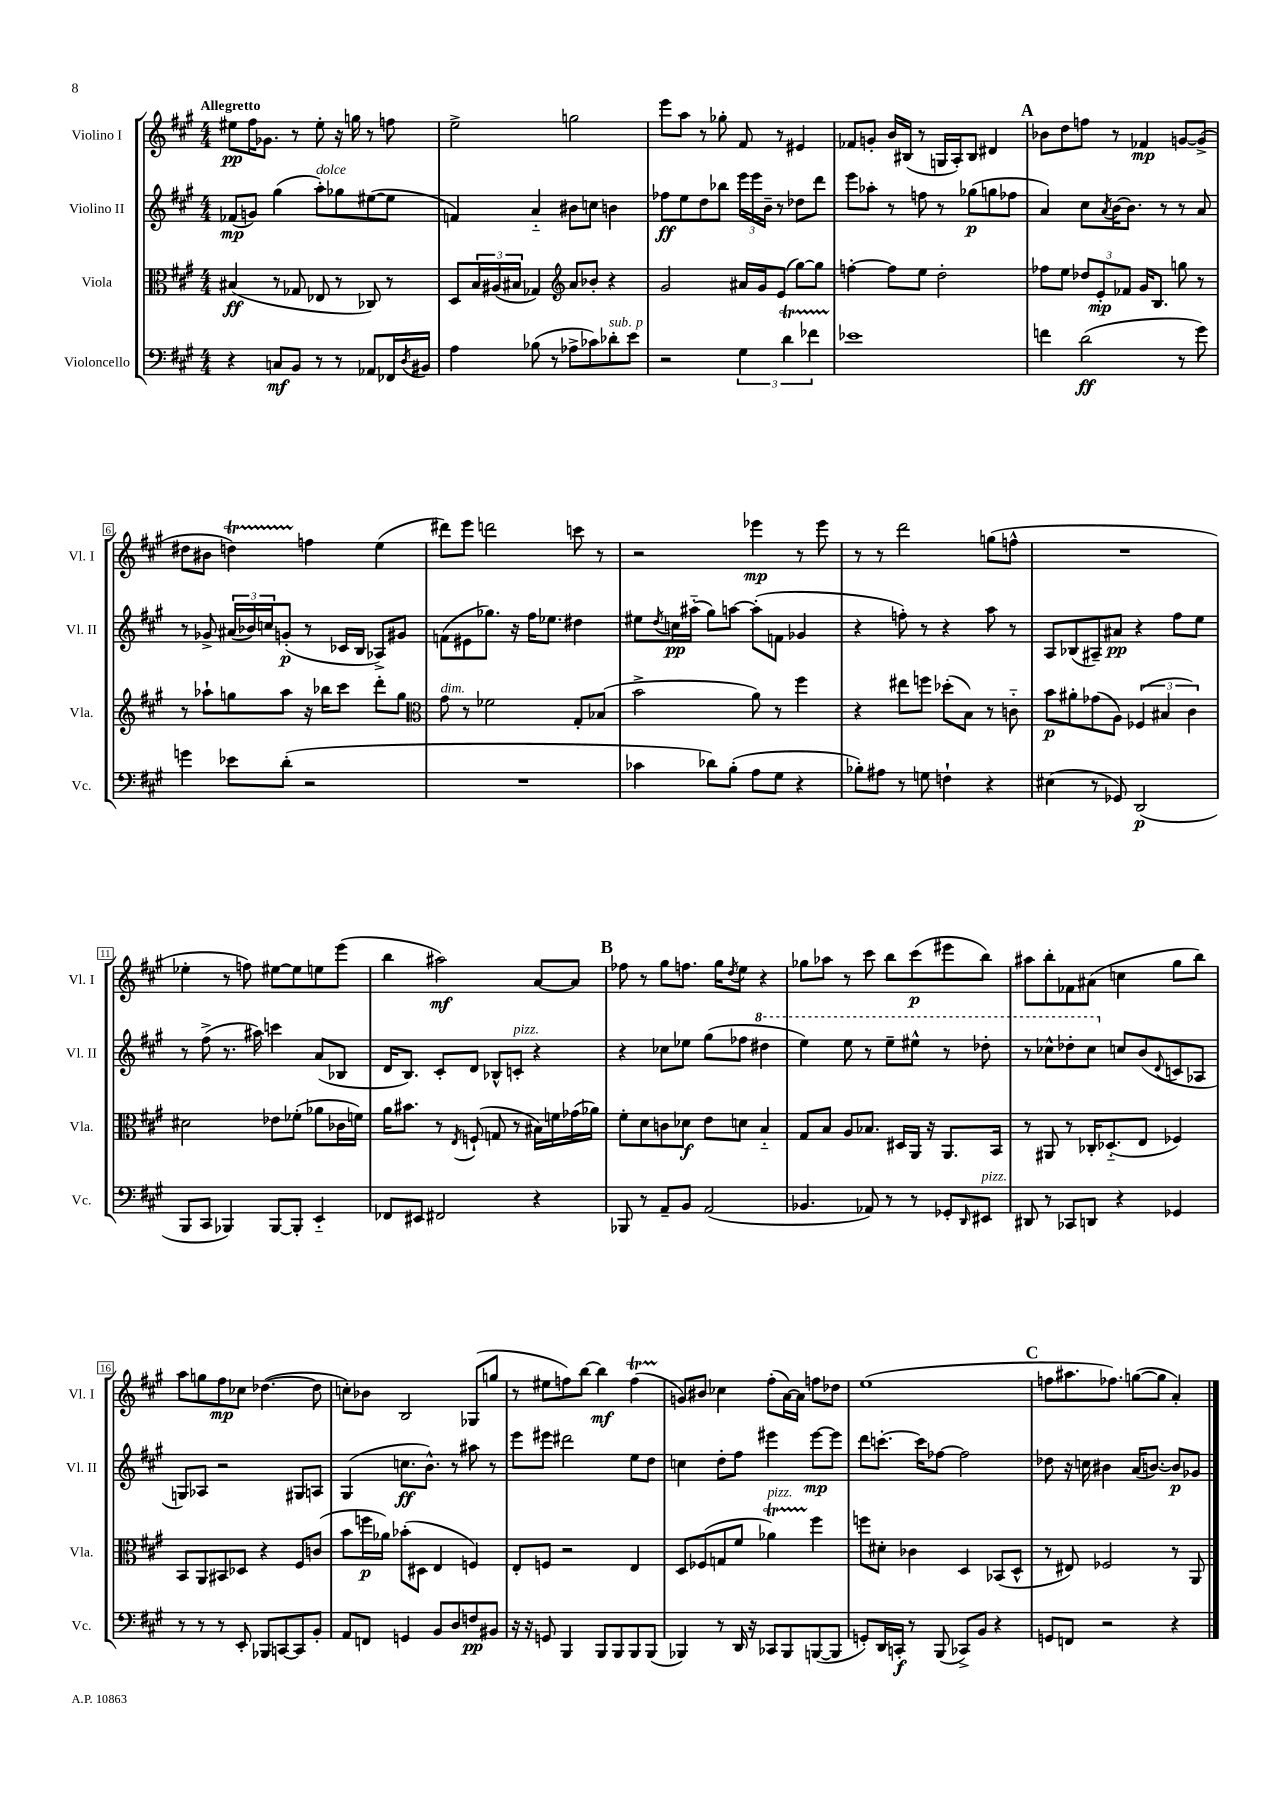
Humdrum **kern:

**kern	**dynam	**kern	**dynam	**kern	**dynam	**kern	**dynam
*part4	*part4	*part3	*part3	*part2	*part2	*part1	*part1
*staff4	*staff4	*staff3	*staff3	*staff2	*staff2	*staff1	*staff1
*I"Violoncello	*	*I"Viola	*	*I"Violino II	*	*I"Violino I	*
*I'Vc.	*	*I'Vla.	*	*I'Vl. II	*	*I'Vl. I	*
*clefF4	*	*clefC3	*	*clefG2	*	*clefG2	*
*k[f#c#g#]	*	*k[f#c#g#]	*	*k[f#c#g#]	*	*k[f#c#g#]	*
*M4/4	*	*M4/4	*	*M4/4	*	*M4/4	*
=1	=1	=1	=1	=1	=1	=1	=1
!	!	!	!	!	!	!LO:TX:a:B:t=Allegretto	!
4r	.	(4B#X/	ff	(8f-X/L	mp	8ee#X\L	pp
.	.	.	.	8gn/J)	.	16ff#\K	.
.	.	.	.	.	.	8.g-X\J	.
8Cn/L	mf	8r	.	(4gg#\	.	.	.
8BB/J	.	8G-X/	.	.	.	8r	.
!	!	!	!	!LO:TX:a:i:t=dolce	!	!	!
8r	.	8E-X/	.	8aa'\L)	.	8ee#'\	.
8r	.	8r	.	8gg-X\	.	16r	.
.	.	.	.	.	.	16ggn\	.
8AA-X/L	.	8C-X/)	.	([8ee#X\	.	8r	.
16FF-X/L	.	8r	.	8ee#\J]	.	8ffn\	.
8qD/	.	.	.	.	.	.	.
16BB#X/JJ	.	.	.	.	.	.	.
=2	=2	=2	=2	=2	=2	=2	=2
4A\	.	8D/L	.	4fn/)	.	2ee^\	.
.	.	24B/L	.	.	.	.	.
.	.	(24A#X/	.	.	.	.	.
.	.	24B#X/JJ	.	.	.	.	.
(8B-X\	.	4G-X/)	.	4a/	.	.	.
8r	.	.	.	.	.	.	.
*	*	*clefG2	*	*	*	*	*
8A-X^\L	.	8a/L	.	8b#X\L	.	2ggn\	.
8c-X\)	.	8b-X'/J	.	8ccn\J	.	.	.
!LO:TX:a:i:t=sub. p	!	!	!	!	!	!	!
8d-X'\	.	4r	.	4bn\	.	.	.
8e\J	.	.	.	.	.	.	.
=3	=3	=3	=3	=3	=3	=3	=3
2r	.	2g#/	.	8ff-X\L	ff	8eee\L	.
.	.	.	.	8ee\	.	8aa\J	.
.	.	.	.	8dd\	.	8r	.
.	.	.	.	8bb-X\J	.	8gg-X'\	.
6G#\	.	16a#X/LL	.	24eee\LL	.	8f#/	.
.	.	.	.	24eee\	.	.	.
.	.	16g#/J	.	.	.	.	.
.	.	.	.	24b~\JJ	.	.	.
.	.	(8e/J	.	8r	.	8r	.
6dT\	.	.	.	.	.	.	.
.	.	[8gg#\L)	.	8dd-X\L	.	4e#X/	.
6f-XTTT\	.	.	.	.	.	.	.
.	.	8gg#\J]	.	8ddd\J	.	.	.
=4	=4	=4	=4	=4	=4	=4	=4
1e-X	.	[4ffn'\	.	8eee\L	.	8f-X/L	.
.	.	.	.	8aa-X'\J	.	8gn'/J	.
.	.	8ff\L]	.	8r	.	16b/LL	.
.	.	.	.	.	.	(16B#X/JJ	.
.	.	8ee\J	.	8ffn\	.	8r	.
.	.	2dd'\	.	8r	.	16Gn/LL	.
.	.	.	.	.	.	16A'/J)	.
.	.	.	.	(8gg-X\L	p	8B#/J	.
.	.	.	.	8ggn\	.	4d#X/	.
.	.	.	.	8ff-X\J	.	.	.
!!LO:REH:place=s1:t=A
=5	=5	=5	=5	=5	=5	=5	=5
4fn\	.	8ff-X\L	.	4a/)	.	8b-X\L	.
.	.	8ee\J	.	.	.	8dd\	.
(2d\	ff	12dd-X/L	.	8cc#\L	.	8ffn\J	.
.	.	12e'/	mp	.	.	.	.
.	.	.	.	8qa/	.	.	.
.	.	.	.	[16b\K	.	8r	.
.	.	12f-X/J	.	.	.	.	.
.	.	.	.	8.b\J]	.	.	.
.	.	16g#/KL	.	.	.	4f-X/	mp
.	.	8.B/J	.	.	.	.	.
.	.	.	.	8r	.	.	.
8r	.	8ggn\	.	8r	.	[8gn/L	.
8g#\)	.	8r	.	8a/	.	(8g^/J]	.
!!LO:LB:g=z
=6	=6	=6	=6	=6	=6	=6	=6
4gn\	.	8r	.	8r	.	8dd#X\L	.
.	.	8aa-X`\L	.	8g-X^/	.	8b#X\J	.
8e-X\L	.	8ggn\	.	(24a#X/LL	.	4ddnT\)	.
.	.	.	.	24b-X/)	.	.	.
.	.	.	.	24ccn/J	.	.	.
(8d'\J	.	8aa-\J	.	(8gn'/J	p	.	.
2r	.	16r	.	8r	.	4ffn\	.
.	.	16bb-X\KL	.	.	.	.	.
.	.	8ccc#\J	.	16c-X/LL	.	.	.
.	.	.	.	16B/JJ	.	.	.
.	.	8ddd'\L	.	8A-X^/L)	.	(4ee\	.
.	.	8gg\J	.	8g#X/J	.	.	.
=7	=7	=7	=7	=7	=7	=7	=7
*	*	*clefC3	*	*	*	*	*
!	!	!LO:TX:a:i:t=dim.	!	!	!	!	!
1r	.	8g#\	.	(8fn\L	.	8ddd#X\L)	.
.	.	8r	.	8e#X\	.	8eee\J	.
.	.	2f-X\	.	8.gg-X\J)	.	2dddn\	.
.	.	.	.	16r	.	.	.
.	.	.	.	16ff#\KL	.	.	.
.	.	.	.	8.ee-X\J	.	.	.
.	.	8G#'/L	.	4dd#X\	.	8cccn\	.
.	.	(8B-X/J	.	.	.	8r	.
=8	=8	=8	=8	=8	=8	=8	=8
4c-X\	.	2b^\	.	8ee#X\L	.	2r	.
.	.	.	.	8qdd/	.	.	.
.	.	.	.	16ccn\L	pp	.	.
.	.	.	.	(16aa#X\JJ	.	.	.
8d-X\L)	.	.	.	8gg#\L)	.	.	.
(8B'\J	.	.	.	[8aan\J	.	.	.
8A\L	.	8a\)	.	(8aa'\L]	.	4eee-X\	mp
8G#\J	.	8r	.	8fn\J	.	.	.
4r	.	4ff#\	.	4g-X/	.	8r	.
.	.	.	.	.	.	8eee-\	.
=9	=9	=9	=9	=9	=9	=9	=9
8B-X'\L)	.	4r	.	4r	.	8r	.
8A#X\J	.	.	.	.	.	8r	.
8r	.	8ee#X\L	.	8ffn'\)	.	2ddd\	.
8Gn\	.	8ffn\J	.	8r	.	.	.
4Fn`\	.	(8dd-X'\L	.	4r	.	.	.
.	.	8B\J)	.	.	.	.	.
4r	.	8r	.	8aa\	.	(8ggn\L	.
.	.	8cn\	.	8r	.	8ffn^^\J	.
=10	=10	=10	=10	=10	=10	=10	=10
(4E#X\	.	8b\L	p	8A/L	.	1r	.
.	.	8a#X'\	.	(8B-X/	.	.	.
8r	.	(8g-X\	.	8A#X~/)	.	.	.
8GG-X/)	.	8A\J)	.	8a#X/J	pp	.	.
(2DD/	p	(6F-X/	.	4r	.	.	.
.	.	6B#X/	.	.	.	.	.
.	.	.	.	8ff#\L	.	.	.
.	.	6c#\)	.	.	.	.	.
.	.	.	.	8ee\J	.	.	.
!!LO:LB:g=z
=11	=11	=11	=11	=11	=11	=11	=11
8BBB/L	.	2d#X\	.	8r	.	4ee-X'\	.
8CC#/J	.	.	.	(8ff#^\	.	.	.
4BBB-X/)	.	.	.	8.r	.	8r	.
.	.	.	.	.	.	8ffn\)	.
.	.	.	.	16aa#X\)	.	.	.
[8BBB-/L	.	8e-X\L	.	4cccn\	.	[8ee#X\L	.
8BBB-'/J]	.	(8f-X'\J	.	.	.	8ee#\]	.
4EE/	.	8a-X\L	.	(8a/L	.	8een\	.
.	.	16c-X\L	.	8B-X/J	.	(8eee\J	.
.	.	16fn\JJ)	.	.	.	.	.
=12	=12	=12	=12	=12	=12	=12	=12
8FF-X/L	.	16a\KL	.	16d/KL	.	4bb\	.
.	.	8.b#X\J	.	8.B/J)	.	.	.
8EE#X/J	.	.	.	.	.	.	.
2FF#X/	.	8r	.	8c#'/L	.	2aa#X\)	mf
.	.	8qE/	.	.	.	.	.
.	.	(8Fn`/	.	8d/J	.	.	.
.	.	8Gn/	.	8B-X^^/L	.	.	.
!	!	!	!	!LO:TX:a:i:t=pizz.	!	!	!
.	.	8r	.	8cn'/J	.	.	.
4r	.	16B#X\LL)	.	4r	.	[8a/L	.
.	.	16fn\	.	.	.	.	.
.	.	(16g-X\	.	.	.	8a/J]	.
.	.	16a-X\JJ)	.	.	.	.	.
!!LO:REH:place=s1:t=B
=13	=13	=13	=13	=13	=13	=13	=13
8BBB-X/	.	8f#'\L	.	4r	.	8ff-X\	.
8r	.	8d\	.	.	.	8r	.
8AA~/L	.	8cn\	.	8cc-X\L	.	8gg#\L	.
8BB/J	.	8d-X\J	f	8ee-X\J	.	8.ffn\J	.
(2AA/	.	8e\L	.	(8gg#\L	.	.	.
.	.	.	.	.	.	16gg#\KL	.
.	.	.	.	.	.	8qdd/	.
.	.	8dn\J	.	8ff-X\J	.	8ee\J	.
*	*	*	*	*8va	*	*	*
.	.	4B/	.	4ddd#X\	.	4r	.
=14	=14	=14	=14	=14	=14	=14	=14
4.BB-X/	.	8G#/L	.	4eee\)	.	8gg-X\L	.
.	.	8B/J	.	.	.	8aa-X\J	.
.	.	8A/L	.	8eee\	.	8r	.
8AA-X/)	.	8.B-X/J	.	8r	.	8ccc#\	.
8r	.	.	.	8eee~\L	.	8bb\L	.
.	.	16D#X/LL	.	.	.	.	.
8r	.	16AA/JJ	.	8eee#X^^\J	.	(8ccc#\	p
.	.	16r	.	.	.	.	.
8GG-X'/L	.	8.AA/L	.	8r	.	8eee#X\	.
16qqDD/	.	.	.	.	.	.	.
!LO:TX:a:i:t=pizz.	!	!	!	!	!	!	!
8EE#X/J	.	.	.	8ddd-X'\	.	8bb\J)	.
.	.	16BB/Jk	.	.	.	.	.
=15	=15	=15	=15	=15	=15	=15	=15
8DD#X/	.	8r	.	8r	.	8aa#X\L	.
8r	.	8AA#X/	.	8ccc-X^^\L	.	8bb'\	.
8CC-X/L	.	8r	.	8ddd-X'\	.	8f-X\	.
8DDn/J	.	16C-X'/KL	.	8ccc-\J	.	(8a#X\J	.
.	.	(8.D-X/	.	.	.	.	.
*	*	*	*	*X8va	*	*	*
4r	.	.	.	8ccn/L	.	4ccn\	.
.	.	8E/J	.	(8b/	.	.	.
.	.	.	.	8qqd/	.	.	.
4GG-X/	.	4F-X/)	.	8cn/	.	8gg#\L	.
.	.	.	.	8A-X/J	.	8bb\J)	.
!!LO:LB:g=z
=16	=16	=16	=16	=16	=16	=16	=16
8r	.	8BB/L	.	8Gn/L)	.	8aa\L	.
8r	.	8AA/	.	8A-X/J	.	8ggn\	.
8r	.	8BB#X/	.	2r	.	8ff#\	mp
8EE'/	.	8D-X/J	.	.	.	8cc-X\J	.
8BBB-X/L	.	4r	.	.	.	([4.dd-X\	.
[8CCn/	.	.	.	.	.	.	.
8CC/]	.	8F#/L	.	8G#X/L	.	.	.
8BB'/J	.	(8cn/J	.	8An/J	.	8dd-\]	.
=17	=17	=17	=17	=17	=17	=17	=17
8AA/L	.	8b\L	.	(4G#/	.	8ccn'\L)	.
8FFn/J	.	16ffn\L	p	.	.	8b-X\J	.
.	.	16a-X\JJ)	.	.	.	.	.
4GGn/	.	(8b-X'\L	.	8.ccn\L	ff	2B/	.
.	.	8D#X\J	.	.	.	.	.
.	.	.	.	8.b^^\J)	.	.	.
8BB/L	.	4E/	.	.	.	.	.
8D/	.	.	.	8r	.	.	.
8Fn/	pp	4Fn/)	.	8aa#X\	.	(8G-X/L	.
8BB#X/J	.	.	.	8r	.	8ggn/J	.
=18	=18	=18	=18	=18	=18	=18	=18
16r	.	8E'/L	.	8eee\L	.	8r	.
16r	.	.	.	.	.	.	.
8GGn/	.	8Fn/J	.	8eee#X\J	.	8ee#X\L	.
4BBB/	.	2r	.	2ddd#X\	.	8ffn\)	.
.	.	.	.	.	.	[8bb\J	.
8BBB/L	.	.	.	.	.	4bb\]	mf
8BBB/	.	.	.	.	.	.	.
8BBB/	.	4E/	.	8ee\L	.	(4ffT\	.
(8BBB/J	.	.	.	8dd\J	.	.	.
=19	=19	=19	=19	=19	=19	=19	=19
4BBB-X/)	.	8D/L	.	4ccn\	.	8gn/L)	.
.	.	(8F-X/	.	.	.	8b#X/J	.
8r	.	8Gn/	.	8dd'\L	.	4cc-X\	.
16DD/	.	8f#/J	.	8ff#\J	.	.	.
16r	.	.	.	.	.	.	.
!	!	!LO:TX:a:i:t=pizz.	!	!	!	!	!
8CC-X/L	.	4a-XT\)	.	4eee#X\	.	(8ff#'\L	.
8BBB-/	.	.	.	.	.	[16a\L)	.
.	.	.	.	.	.	16a\JJ]	.
([8BBBn/	.	4ff#\	.	[8eee#\L	mp	8ffn\L	.
8BBB/J]	.	.	.	8eee#\J]	.	8dd-X\J	.
=20	=20	=20	=20	=20	=20	=20	=20
8GGn'/L)	.	8ffn\L	.	8ddd\L	.	(1ee	.
16DD/L	.	8d#X'\J	.	[8.cccn'\J	.	.	.
16CCn'/JJ	f	.	.	.	.	.	.
8r	.	4c-X\	.	.	.	.	.
.	.	.	.	16ccc\KL]	.	.	.
(8BBB/	.	.	.	[8ff-X\J	.	.	.
8CC-X^/L)	.	4D/	.	2ff-\]	.	.	.
8BB/J	.	.	.	.	.	.	.
4r	.	(8BB-X/L	.	.	.	.	.
.	.	8D^^/J	.	.	.	.	.
!!LO:REH:place=s1:t=C
=21	=21	=21	=21	=21	=21	=21	=21
8GGn/L	.	8r	.	8dd-X\	.	8ffn\L	.
8FFn/J	.	8E#X/)	.	16r	.	8.aa#X\	.
.	.	.	.	16ccn\	.	.	.
2r	.	2F-X/	.	4b#X\	.	.	.
.	.	.	.	.	.	8.ff-X\J)	.
.	.	.	.	(16a/KL	.	([8ggn\L	.
.	.	.	.	[8.bn/J)	.	.	.
.	.	.	.	.	.	8gg\J]	.
4r	.	8r	.	8b/L]	p	4a'/)	.
.	.	8AA/	.	8g-X/J	.	.	.
==	==	==	==	==	==	==	==
*-	*-	*-	*-	*-	*-	*-	*-
